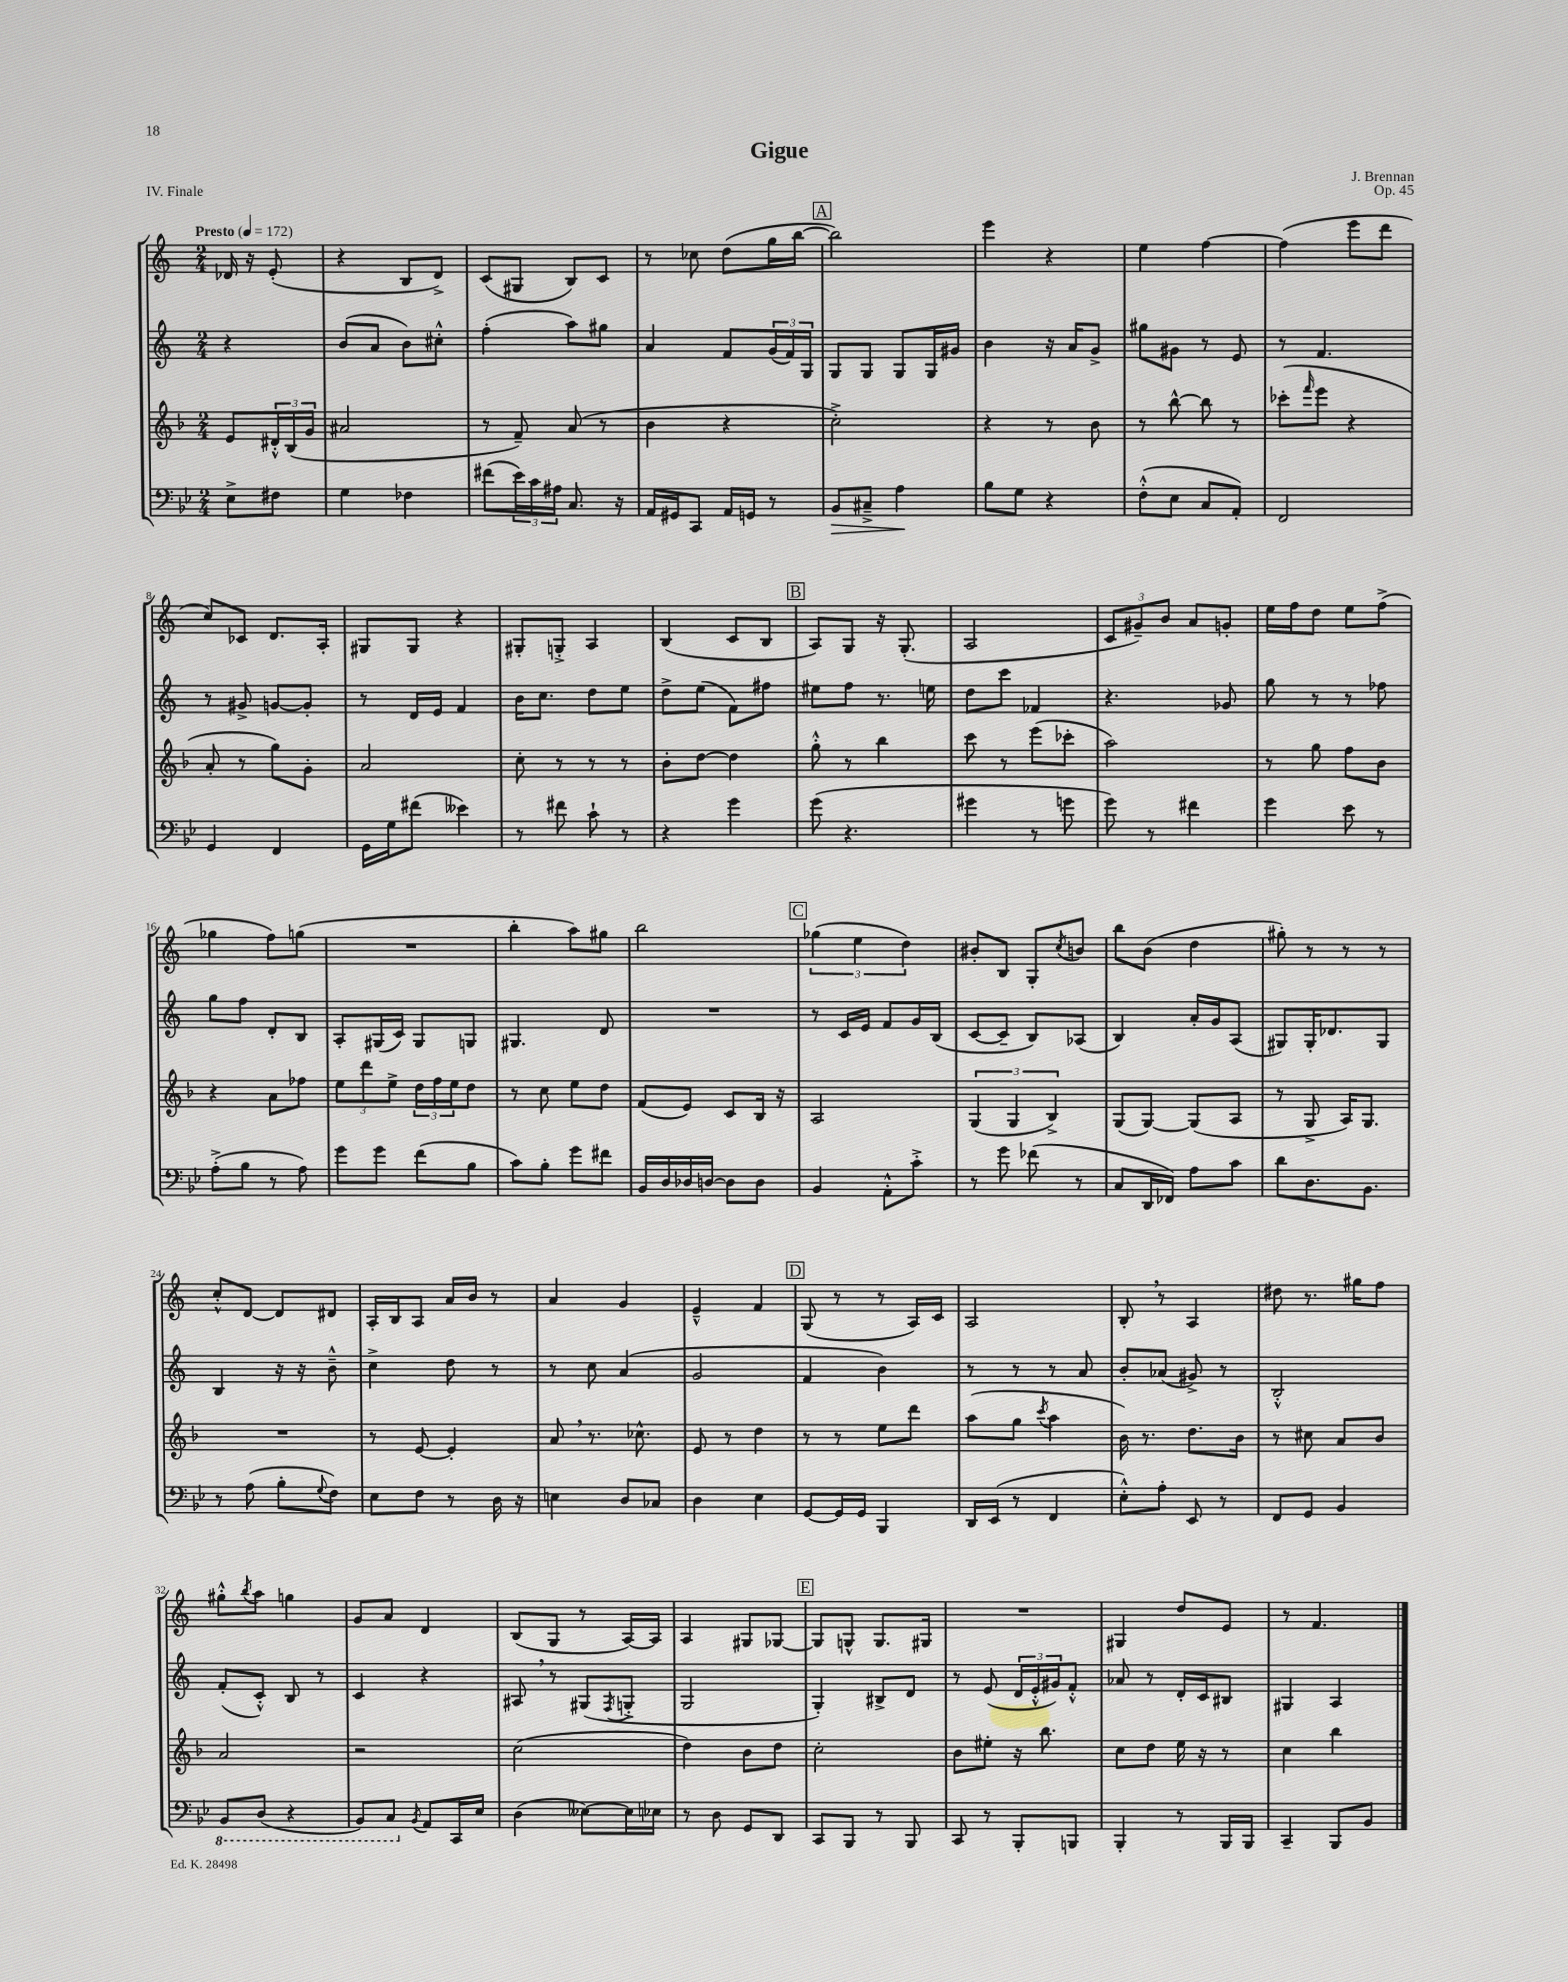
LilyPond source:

\header { title = "Gigue" composer = "J. Brennan" opus = "Op. 45" piece = "IV. Finale" }
<<
\new StaffGroup <<
\new Staff = "s0" {
    \clef treble \key c \major \numericTimeSignature \time 2/4 \partial 4 \tempo "Presto" 4 = 172
    des'16 r16 e'8-.( |
    r4 b8 d'8->) |
    c'8( gis8 b8) c'8 |
    r8 ces''8 d''8( g''16 b''16~ |
    \mark \markup { \box "A" } b''2) |
    e'''4 r4 |
    e''4 f''4~ |
    f''4( e'''8 d'''8 |
    c''8) ces'8 d'8. a16-. |
    gis8 gis8 r4 |
    gis8-. g8-.-> a4 |
    b4( c'8 b8 |
    \mark \markup { \box "B" } a8) g8 r16 g8.-.( |
    a2 |
    \tuplet 3/2 { c'8 gis'8--) b'8 } a'8 g'8-. |
    e''16 f''16 d''8 e''8 f''8->( |
    ges''4 f''8) g''8( |
    R2 |
    b''4-. a''8) gis''8 |
    b''2 |
    \mark \markup { \box "C" } \tuplet 3/2 { ges''4( e''4 d''4) } |
    bis'8-. b8 g8-. \acciaccatura { c''8 } b'8 |
    b''8 b'8( d''4 |
    gis''8-.) r8 r8 r8 |
    c''8-.-^ d'8~ d'8 dis'8 |
    a16-. b16 a8 a'16 b'16 r8 |
    a'4 g'4 |
    e'4---^ f'4 |
    \mark \markup { \box "D" } g8( r8 r8 a16) c'16 |
    a2 |
    b8-. \breathe r8 a4 |
    dis''8 r8. gis''16 f''8 |
    gis''8-.-^ \acciaccatura { b''8 } a''8 g''4 |
    g'8 a'8 d'4 |
    b8( g8 r8 a16~) a16 |
    a4 gis8 ges8~ |
    \mark \markup { \box "E" } ges8 g8-^ g8. gis16 |
    R2 |
    gis4 d''8 e'8 |
    r8 f'4. \bar "|." |
}
\new Staff = "s1" {
    \clef treble \key c \major \numericTimeSignature \time 2/4 \partial 4
    r4 |
    b'8( a'8 b'8) cis''8-.-^ |
    f''4-.( a''8) gis''8 |
    a'4 f'8 \tuplet 3/2 { g'16( f'16) g16 } |
    \mark \markup { \box "A" } g8 g8 g8 g16 gis'16 |
    b'4 r16 a'16 g'8-> |
    gis''8 gis'8 r8 e'8 |
    r8 f'4. |
    r8 gis'8-> g'8~ g'8-. |
    r8 d'16 e'16 f'4 |
    b'16 c''8. d''8 e''8 |
    d''8-> e''8( f'8) fis''8 |
    \mark \markup { \box "B" } eis''8 f''8 r8. e''16 |
    d''8 c'''8 fes'4 |
    r4. ges'8 |
    g''8 r8 r8 fes''8 |
    g''8 f''8 d'8-. b8 |
    a8-. gis16( c'16) gis8 g8 |
    gis4. d'8 |
    R2 |
    \mark \markup { \box "C" } r8 c'16 e'16 f'8 g'16 b16( |
    c'8~ c'8-- b8) aes8( |
    b4) a'16-. g'16 a8( |
    gis8) gis16-. des'8. gis8 |
    b4 r16 r16 b'8---^ |
    c''4-> d''8 r8 |
    r8 c''8 a'4( |
    g'2 |
    \mark \markup { \box "D" } f'4 b'4) |
    r8 r8 r8 a'8 |
    b'8-. aes'8( gis'8->) r8 |
    b2-.-^ |
    f'8-.( c'8-.-^) b8 r8 |
    c'4 r4 |
    ais8 \breathe r8 gis8( \acciaccatura { f8 } g8-.-> |
    g2 |
    \mark \markup { \box "E" } g4-.) bis8-> d'8 |
    r8 e'8( \tuplet 3/2 { d'16 e'16-.-^ gis'16) } f'8-.-^ |
    aes'8 r8 d'16-. c'16 bis8 |
    gis4 a4 \bar "|." |
}
\new Staff = "s2" {
    \clef treble \key f \major \numericTimeSignature \time 2/4 \partial 4
    e'8 \tuplet 3/2 { dis'16-.-^ bes16( g'16 } |
    ais'2 |
    r8 f'8--) a'8( r8 |
    bes'4 r4 |
    \mark \markup { \box "A" } c''2-.->) |
    r4 r8 bes'8 |
    r8 bes''8~-^ bes''8 r8 |
    ces'''8-.( \grace { f'''16 } e'''8 r4 |
    a'8-. r8 g''8) g'8-. |
    a'2 |
    c''8-. r8 r8 r8 |
    bes'8-. d''8~ d''4 |
    \mark \markup { \box "B" } g''8-.-^ r8 bes''4 |
    c'''8 r8 e'''8( ces'''8-. |
    a''2) |
    r8 g''8 f''8 bes'8 |
    r4 a'8 fes''8 |
    \tuplet 3/2 { e''8 d'''8 e''8-> } \tuplet 3/2 { d''16 f''16 e''16 } d''8 |
    r8 c''8 e''8 d''8 |
    f'8( e'8) c'8 bes16 r16 |
    \mark \markup { \box "C" } a2 |
    \tuplet 3/2 { g4( g4 bes4->) } |
    g8( g8~) g8( a8 |
    r8 g8-> a16) g8. |
    R2 |
    r8 e'8~ e'4-. |
    a'8 \breathe r8. ces''8.-^ |
    e'8 r8 d''4 |
    \mark \markup { \box "D" } r8 r8 e''8 d'''8 |
    a''8( g''8 \acciaccatura { c'''8 } a''4 |
    bes'16) r8. d''8. bes'16 |
    r8 cis''8 a'8 bes'8 |
    a'2 |
    r2 |
    c''2( |
    d''4) bes'8 d''8 |
    \mark \markup { \box "E" } c''2-. |
    bes'8 eis''8-. r16 bes''8. |
    c''8 d''8 e''16 r16 r8 |
    c''4 bes''4 \bar "|." |
}
\new Staff = "s3" {
    \clef bass \key bes \major \numericTimeSignature \time 2/4 \partial 4
    ees8-> fis8 |
    g4 fes4 |
    fis'8( \tuplet 3/2 { ees'16) c'16 ais16 } c8. r16 |
    a,16 gis,16 c,8 a,16 g,16 r8 |
    \mark \markup { \box "A" } bes,8\> cis8---> a4\! |
    bes8 g8 r4 |
    f8-.-^( ees8 c8 a,8-.) |
    f,2 |
    g,4 f,4 |
    g,16 g16 fis'8( eeses'4) |
    r8 fis'8 c'8-! r8 |
    r4 g'4 |
    \mark \markup { \box "B" } g'8( r4. |
    gis'4 r8 g'8 |
    g'8) r8 fis'4 |
    g'4 ees'8 r8 |
    a8-.->( bes8 r8 a8) |
    g'8 g'8 f'8( bes8 |
    c'8) bes8-. g'8 fis'8 |
    bes,16 d16 des16 d16~ d8 d8 |
    \mark \markup { \box "C" } bes,4 a,8-.-^ c'8-.-> |
    r8 g'8 fes'8( r8 |
    c8 d,16 fes,16) a8 c'8 |
    d'8 d8. bes,8. |
    r8 a8( bes8-. \appoggiatura { g8 } f8) |
    ees8 f8 r8 d16 r16 |
    e4 d8 ces8 |
    d4 ees4 |
    \mark \markup { \box "D" } g,8~ g,16 g,16 bes,,4 |
    d,16 ees,16( r8 f,4 |
    ees8-.-^) a8-. ees,8 r8 |
    f,8 g,8 bes,4 |
    \ottava #-1 bes,,8 d,8( r4 |
    bes,,8) c,8 \ottava #0 \acciaccatura { bes,8 } a,8 c,16 ees16 |
    d4( eeses8~) eeses16 ees16 |
    r8 d8 g,8 d,8 |
    \mark \markup { \box "E" } c,8 bes,,8 r8 bes,,8 |
    c,8 r8 bes,,8-. b,,8 |
    bes,,4-. r8 bes,,16 bes,,16 |
    c,4-- bes,,8 bes,8 \bar "|." |
}
>>
>>
